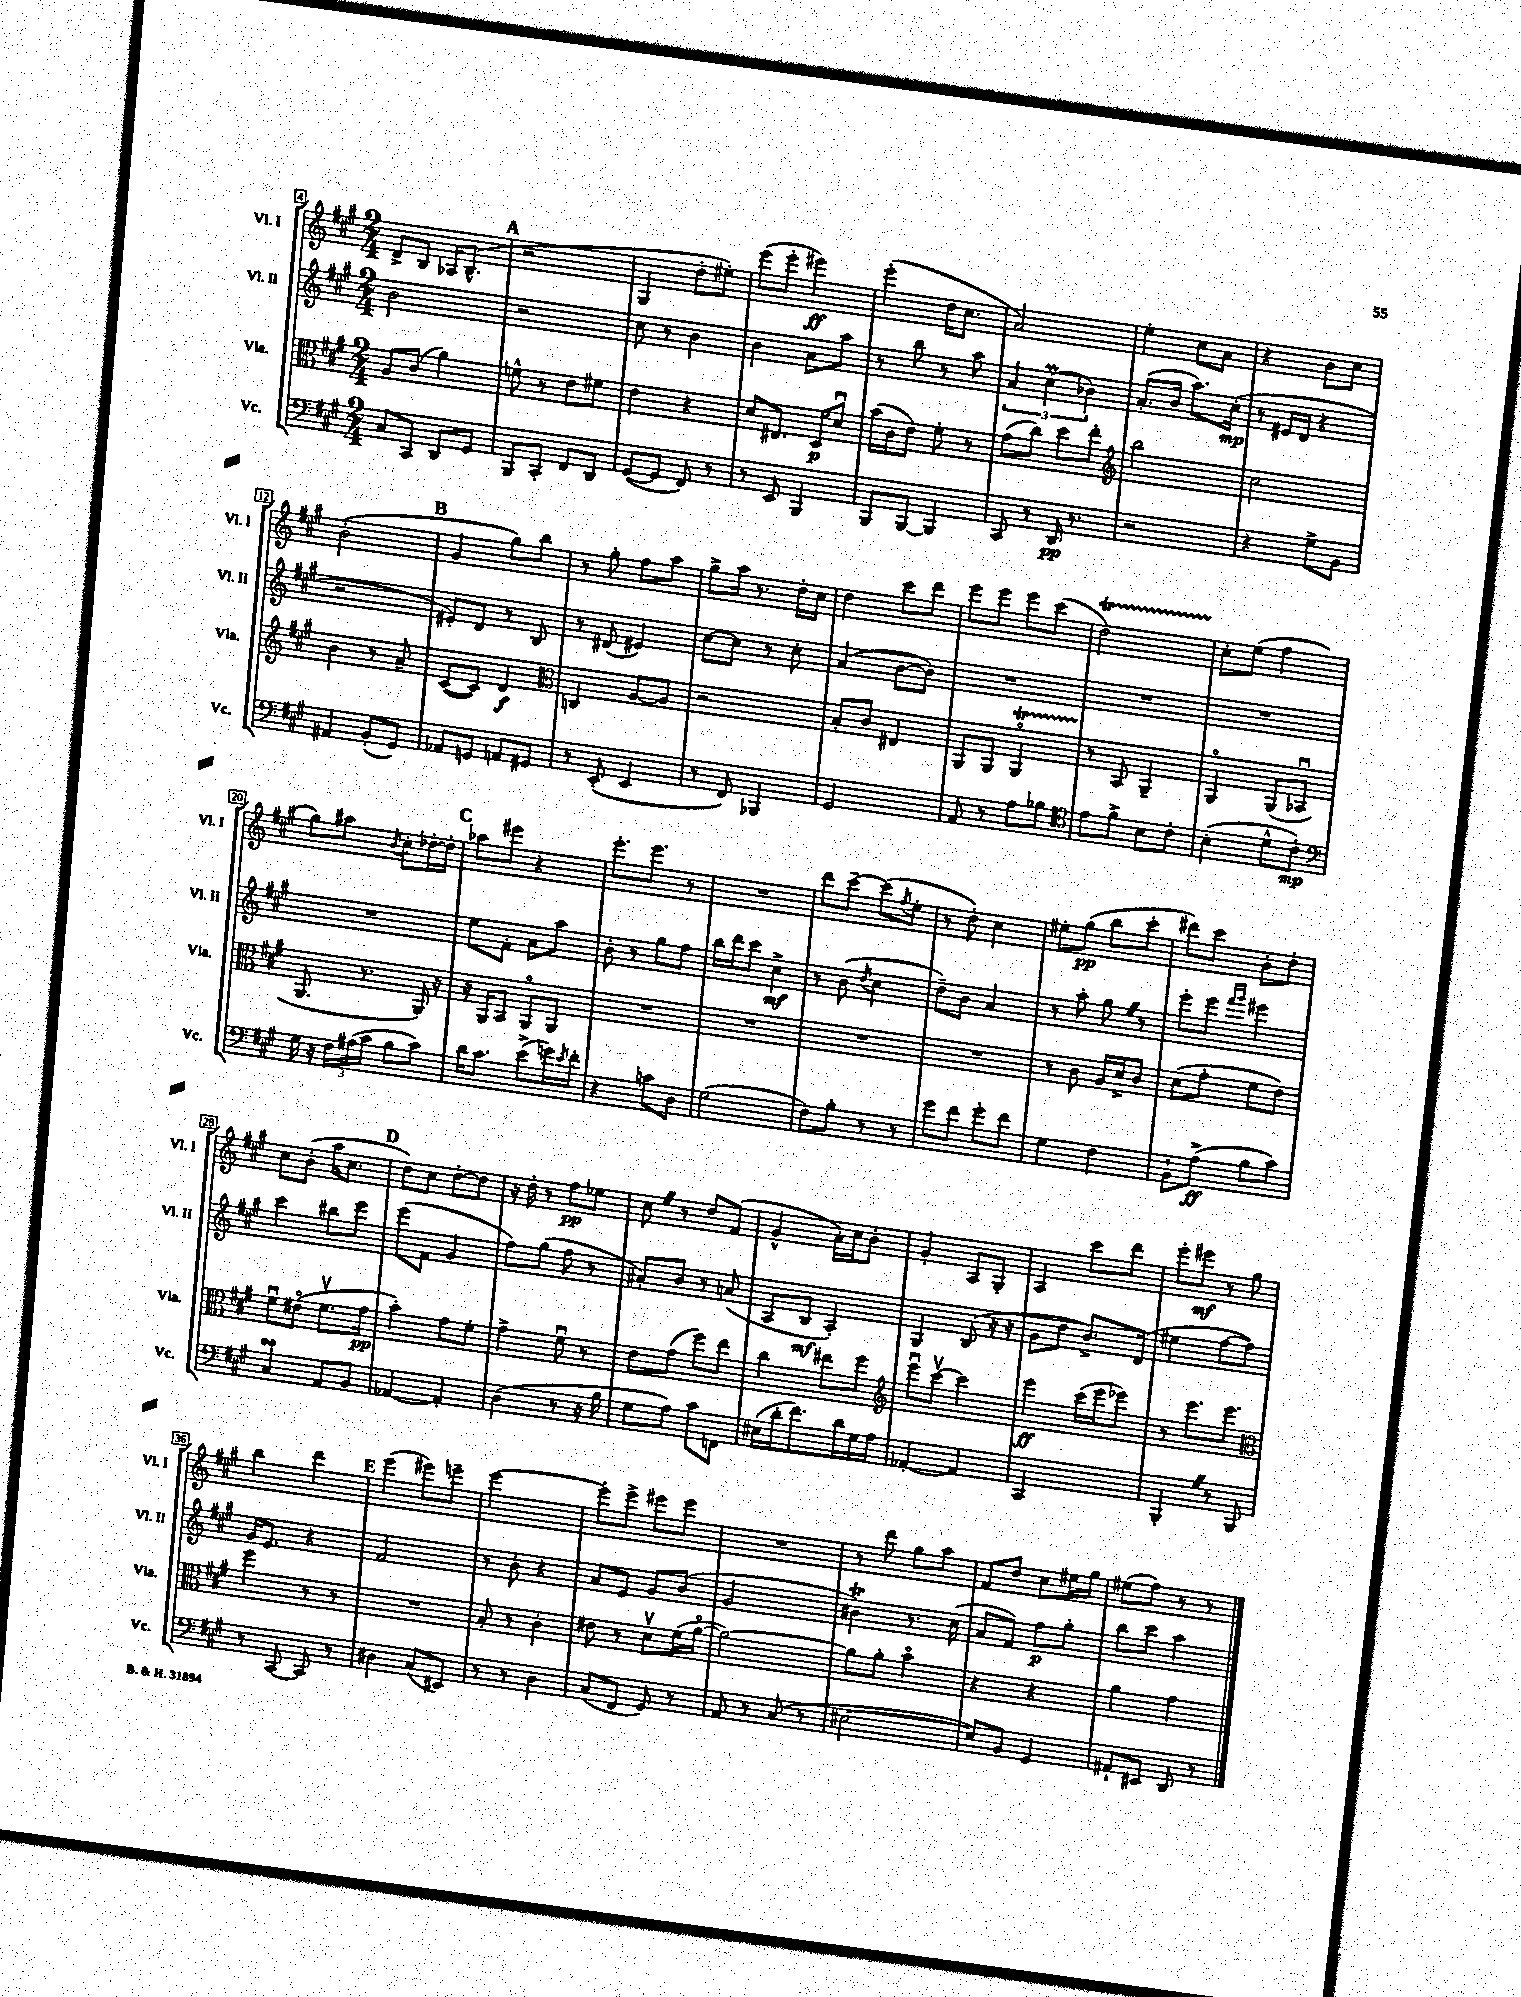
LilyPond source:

<<
\new StaffGroup <<
\new Staff = "s0" \with { instrumentName = "Vl. I" shortInstrumentName = "Vl. I" } {
    \clef treble \key a \major \numericTimeSignature \time 2/4
    d'8-> b8 aes16 b8.-^( |
    \mark \markup { \bold "A" } r2 |
    gis4 d''8-. eis''8-.) |
    e'''8( e'''8-. eis'''4\ff) |
    e'''4-.( d''16 cis''8. |
    a'2) |
    e''4-. cis''8 a'8 |
    r4 b'8 cis''8 |
    b'2-.( |
    \mark \markup { \bold "B" } gis'4 gis''8) b''8 |
    r8 gis''8-. fis''8 a''8 |
    gis''8-> a''16 r8. d''16-. cis''16 |
    d''4 cis'''8 d'''8 |
    e'''8 e'''8 e'''8 cis'''8( |
    d''2\startTrillSpan) |
    cis''8-.\stopTrillSpan e''8( fis''4 |
    gis''8) ais''8 \acciaccatura { b'8 } cis''8-. des''16~-. des''16-. |
    \mark \markup { \bold "C" } aes''8 eis'''8 r4 |
    e'''8.-. e'''8. r8 |
    R2 |
    d'''8 cis'''8~-- cis'''8( \acciaccatura { fis''8 } e''8-. |
    r8 d''8-.) cis''4 |
    eis''8-. gis''8\pp( b''8 cis'''8-. |
    dis'''8) cis'''8 b'8-. d''8-. |
    cis''8 b'8-.( a''16 cis''8. |
    \mark \markup { \bold "D" } d''8) cis''8 d''8~-. d''8 |
    r16 d''16-. r8 fis''8\pp ees''8 |
    cis''8 \once \override BreathingSign.text = \markup { \musicglyph "scripts.caesura.straight" } \breathe r8 d''8 fis'8( |
    gis'4-^ a'16-.) cis''16 b'8-. |
    gis'4-. a8 gis8-. |
    a4 cis'''8 d'''8 |
    e'''8-. eis'''8\mf r8 gis''8 |
    b''4 d'''4 |
    \mark \markup { \bold "E" } e'''4( eis'''8) e'''8-- |
    e'''2~ |
    e'''8-. e'''8-> eis'''8 eis'''8 |
    R2 |
    r8 d'''8 gis''8 a''8 |
    fis'8 d''8 cis''8 eis''16 gis''16 |
    eis''8( fis''8) r8 r8 \bar "|." |
}
\new Staff = "s1" \with { instrumentName = "Vl. II" shortInstrumentName = "Vl. II" } {
    \clef treble \key a \major \numericTimeSignature \time 2/4
    b'2 |
    \mark \markup { \bold "A" } r2 |
    cis''8 r8 b'4 |
    b'4 a'8 a''8 |
    r8 b''8 r8 a''8 |
    \tuplet 3/2 { a'4 cis''4\prall( bes'4) } |
    a'8.-.( b'16 a''8.) cis''16-.\mp( |
    r8 eis'16 d'16 r4 |
    r2 |
    \mark \markup { \bold "B" } eis'8-.) d'8 r8 b8 |
    r8 dis'8( eis'4) |
    cis''8~ cis''8 r8 cis''8-. |
    a'4( b'8~ b'8) |
    R2 |
    R2 |
    R2 |
    R2 |
    \mark \markup { \bold "C" } e''8 fis'8-. a'8 a''8 |
    b'8-. r8 gis''8 fis''8 |
    b''16 d'''16 cis'''8 cis''4->\mf |
    r8 b'8( \acciaccatura { d''8 } cis''4 |
    d''8--) b'8 a'4 |
    r8 a''8-. gis''8 \once \override BreathingSign.text = \markup { \musicglyph "scripts.caesura.straight" } \breathe r8 |
    e'''8-. e'''8 \grace { fis'''16 gis'''16 } eis'''4 |
    cis'''4 bis''8 e'''8 |
    \mark \markup { \bold "D" } e'''8( fis'8 gis'4 |
    fis''8) gis''8( fis''8 r8 |
    ais'8-.) b'8 r8 a'8( |
    a8 b8\mf a4-.) |
    gis4 b8( r16 r16 |
    gis'8 d''8 b'8.->) d'16( |
    eis''4 fis''8~ fis''8) |
    gis'16 e'8. r4 |
    \mark \markup { \bold "E" } fis'2 |
    r8 b'8-. r4 |
    a'8 e'8 gis'8 b'8( |
    gis'2 |
    bis'4\trill) r8. cis''16( |
    a'8 fis'8) fis''8\p gis''8-. |
    b''8 cis'''8 a''4 \bar "|." |
}
\new Staff = "s2" \with { instrumentName = "Vla." shortInstrumentName = "Vla." } {
    \clef alto \key a \major \numericTimeSignature \time 2/4
    a8 cis'8( a'4) |
    \mark \markup { \bold "A" } f'8-^ r8 e'8 fis'8 |
    e'4 r4 |
    d'8 eis8. d16\p d'8\downbow |
    b'16( cis'16 e'8) fis'8-. r8 |
    gis'8( cis''8) d''8 e''8-. |
    \clef treble b''2 |
    cis''2 |
    b'4 r8 a'8-- |
    \mark \markup { \bold "B" } cis'8~( cis'8) d'4\f |
    \clef alto c4 a8~ a8 |
    r2 |
    b8-. cis'8 eis4 |
    a,8 a,8 a,4\flageolet\startTrillSpan |
    r8\stopTrillSpan b,8 a,4-- |
    a,4\flageolet a,8( bes,8\downbow |
    a,8. r8. a,16) r16 |
    \mark \markup { \bold "C" } r16 a,16 b,8 a,8\flageolet a,8 |
    R2 |
    R2 |
    R2 |
    R2 |
    r8 cis'8 a16 d'16-> cis'8 |
    d'8( gis'8-. fis'8 e'8) |
    fis'8\downbow eis'8\flageolet( fis'8.\upbow gis'16\pp |
    \mark \markup { \bold "D" } b'4-.) gis'8 fis'8-. |
    gis'4-> fis'8\downbow r8 |
    e'8 gis'8( fis''8) e''8 |
    cis''4 eis''8 fis''8 |
    \clef treble e'''8\downbow cis'''8~\upbow cis'''4 |
    e'''4\ff cis'''16( e'''16 ees'''8) |
    r8 e'''8. e'''8. |
    \clef alto fis''4 r8 r8 |
    \mark \markup { \bold "E" } R2 |
    b8-. r8 cis'4-. |
    eis'8 r8 d'8\upbow fis'16( a'16~\flageolet |
    a'2~) |
    a'8 a'8-. b'4\flageolet |
    r4 r4 |
    a'4 gis'4 \bar "|." |
}
\new Staff = "s3" \with { instrumentName = "Vc." shortInstrumentName = "Vc." } {
    \clef bass \key a \major \numericTimeSignature \time 2/4
    cis8 cis,8 d,8 gis,8 |
    \mark \markup { \bold "A" } b,,8 cis,8-. fis,8 d,8 |
    gis,8~( gis,8 fis,8) r8 |
    r8 e,8 b,,4 |
    b,,8 b,,8~ b,,4 |
    cis,8 r8 d,16\pp r8. |
    r2 |
    r4 gis8-> b,8 |
    ais,4 b,8-.( gis,8) |
    \mark \markup { \bold "B" } aes,8 g,8 a,8 gis,8 |
    r8 e,8-.( e,4 |
    r8 fis,8) bes,,4 |
    gis,2 |
    a,8 r8 a8 bes8 |
    \clef tenor e'8 fis'8-> b8 cis'8-. |
    b4-.( d'8-^ cis'8-.\mp) |
    \clef bass gis16 r16 \tuplet 3/2 { fis16 ais16( cis'16 } b8 cis'8) |
    \mark \markup { \bold "C" } d'16 cis'8. e'8->( g'16) \acciaccatura { e'8 } fis'16-. |
    r4 c'8 d8 |
    gis2( |
    fis8) b8-. r8 r8 |
    gis'8 fis'8 gis'8-. fis'8 |
    gis4 fis4 |
    b,8-! a8->\ff( b8 cis'8) |
    cis4\turn a,8 b,8 |
    \mark \markup { \bold "D" } aes,4~ aes,4-. |
    d4( r8 r16 b16 |
    gis8 a8) cis'8 f,8 |
    eis16( d'16-. fis'8.) d'16 gis16 a16 |
    aes,4~-. aes,4 |
    cis,2 |
    b,,4-. \once \override BreathingSign.text = \markup { \musicglyph "scripts.caesura.straight" } \breathe r8 b,,8 |
    r8 cis,8~ cis,8 r8 |
    \mark \markup { \bold "E" } dis4 cis8( eis,8) |
    r8 r8 d4 |
    cis8( fis,8 gis,8) r8 |
    a,8 r8 cis8( r8 |
    eis2~ |
    eis8) b,8 gis,4 |
    ais,8-! eis,8 d,8 r8 \bar "|." |
}
>>
>>
\layout { \context { \Score currentBarNumber = #4 \override BarNumber.stencil = #(make-stencil-boxer 0.1 0.3 ly:text-interface::print) } }
